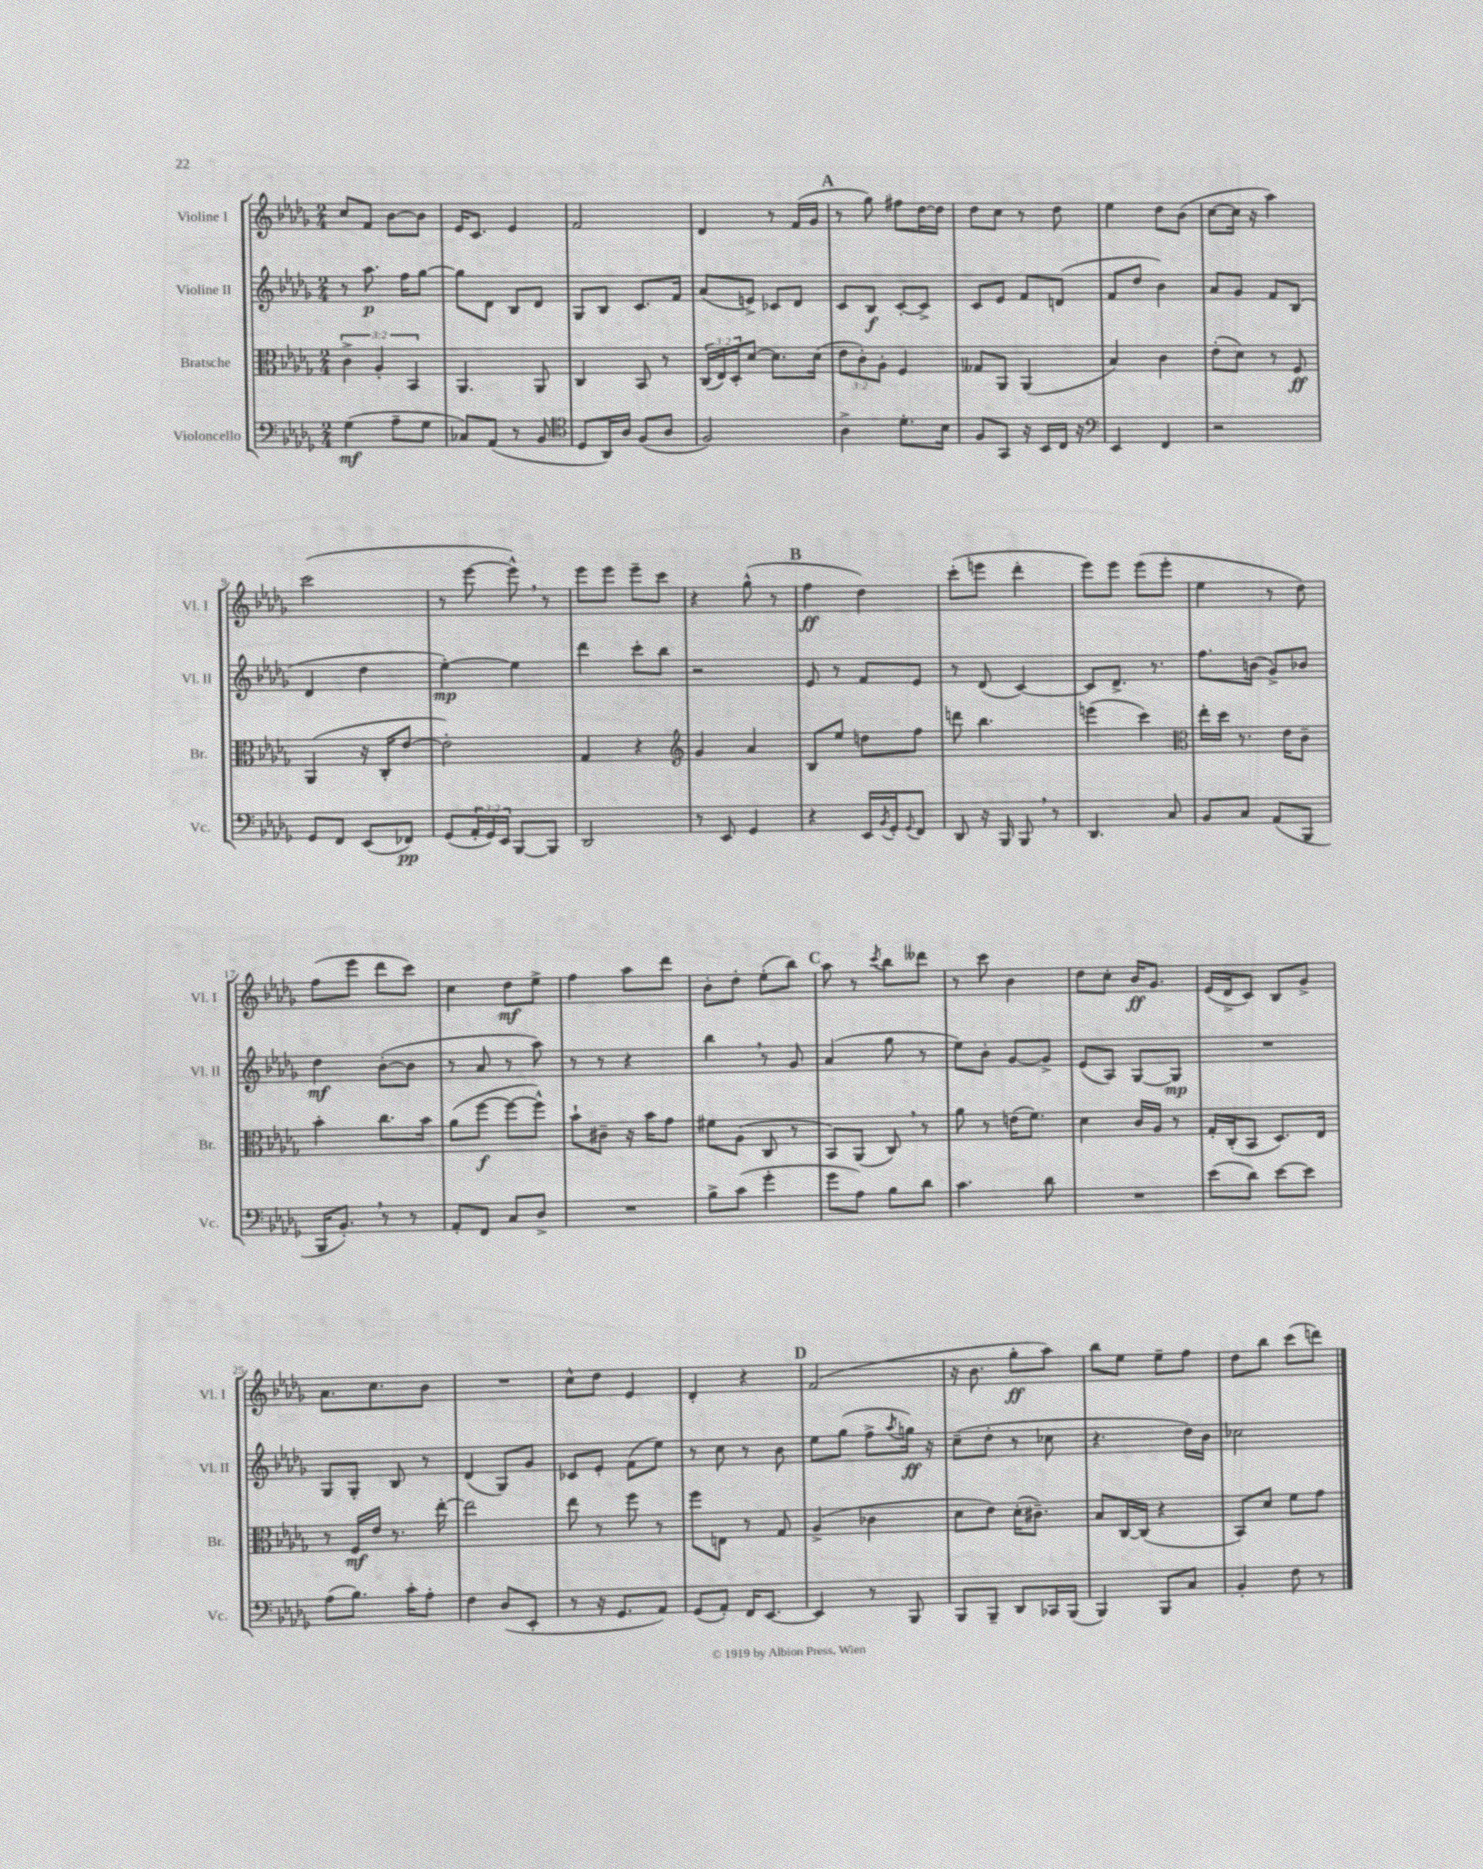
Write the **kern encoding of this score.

**kern	**dynam	**kern	**dynam	**kern	**dynam	**kern	**dynam
*part4	*part4	*part3	*part3	*part2	*part2	*part1	*part1
*staff4	*staff4	*staff3	*staff3	*staff2	*staff2	*staff1	*staff1
*I"Violoncello	*	*I"Bratsche	*	*I"Violine II	*	*I"Violine I	*
*I'Vc.	*	*I'Br.	*	*I'Vl. II	*	*I'Vl. I	*
*clefF4	*	*clefC3	*	*clefG2	*	*clefG2	*
*k[b-e-a-d-g-]	*	*k[b-e-a-d-g-]	*	*k[b-e-a-d-g-]	*	*k[b-e-a-d-g-]	*
*M2/4	*	*M2/4	*	*M2/4	*	*M2/4	*
=1	=1	=1	=1	=1	=1	=1	=1
(4G-\	mf	6c^\	.	8r	.	8cc/L	.
.	.	.	.	8.aa-\	p	8f/J	.
.	.	6A-'/	.	.	.	.	.
8A-~\L	.	.	.	.	.	[8b-\L	.
.	.	.	.	16ff\KL	.	.	.
.	.	6BB-/	.	.	.	.	.
8G-\J	.	.	.	[8gg-\J	.	8b-\J]	.
=2	=2	=2	=2	=2	=2	=2	=2
8C-X/L)	.	4.AA-/	.	8gg-\L]	.	16e-/KL	.
.	.	.	.	.	.	8.c/J	.
(8AA-/J	.	.	.	8d-\J	.	.	.
8r	.	.	.	8B-/L	.	4e-/	.
8BB-/	.	8AA-/	.	8d-/J	.	.	.
=3	=3	=3	=3	=3	=3	=3	=3
*clefC4	*	*	*	*	*	*	*
8D-/L	.	4C/	.	8G-/L	.	2f/	.
16AA-/L)	.	.	.	8B-/J	.	.	.
16A-/JJ	.	.	.	.	.	.	.
(8F/L	.	8BB-/	.	8.c/L	.	.	.
8A-/J	.	8r	.	.	.	.	.
.	.	.	.	16f/Jk	.	.	.
=4	=4	=4	=4	=4	=4	=4	=4
2F/)	.	(24C/LL	.	(8a-/L	.	4d-/	.
.	.	24E-/)	.	.	.	.	.
.	.	24D-'/J	.	.	.	.	.
.	.	[8d-/J	.	8en^/J)	.	.	.
.	.	8.d-\L]	.	8c-X/L	.	8r	.
.	.	.	.	8d-/J	.	(16f/LL	.
.	.	(16d-\Jk	.	.	.	16g-/JJ	.
!!LO:REH:place=s1:t=A
=5	=5	=5	=5	=5	=5	=5	=5
4A-^\	.	12e-\L	.	8c/L	.	8r	.
.	.	12c'\)	.	.	.	.	.
.	.	.	.	8B-/J	f	8gg-\)	.
.	.	12A-'\J	.	.	.	.	.
8.d-'\L	.	4F/	.	[8c'/L	.	8ff#X\L	.
.	.	.	.	8c^/J]	.	[16dd-\L	.
16B-\Jk	.	.	.	.	.	16dd-\JJ]	.
=6	=6	=6	=6	=6	=6	=6	=6
8F/L	.	8G--X/L	.	8c/L	.	8dd-\L	.
8GG-/J	.	8AA-/J	.	8e-/J	.	8cc\J	.
16r	.	(4AA-/	.	8f/L	.	8r	.
16BB-/LL	.	.	.	.	.	.	.
16C/JJ	.	.	.	(8dn/J	.	8dd-\	.
16r	.	.	.	.	.	.	.
=7	=7	=7	=7	=7	=7	=7	=7
*clefF4	*	*	*	*	*	*	*
4EE-/	.	4B-/)	.	8f/L	.	4ee-\	.
.	.	.	.	8dd-/J	.	.	.
4FF/	.	4c\	.	4b-\)	.	8dd-\L	.
.	.	.	.	.	.	(8b-\J	.
=8	=8	=8	=8	=8	=8	=8	=8
2r	.	(8e-'\L	.	8a-/L	.	[8cc\L	.
.	.	8d-\J)	.	8g-/J	.	16cc\Jk]	.
.	.	.	.	.	.	16r	.
.	.	8r	.	8f/L	.	4aa-\)	.
.	.	8F/	ff	(8B-/J	.	.	.
!!LO:LB:g=z
=9	=9	=9	=9	=9	=9	=9	=9
8GG-/L	.	(4AA-/	.	4d-/	.	(2ccc\	.
8FF/J	.	.	.	.	.	.	.
(8EE-/L	.	16r	.	4dd-\	.	.	.
.	.	16C'/KL	.	.	.	.	.
8FF-X/J)	pp	[8e-/J	.	.	.	.	.
=10	=10	=10	=10	=10	=10	=10	=10
(8GG-/L	.	2e-'\])	.	[4ee-'\)	mp	8r	.
24AA-'/L	.	.	.	.	.	[8eee-\	.
24GG-/)	.	.	.	.	.	.	.
24EE-/JJ	.	.	.	.	.	.	.
[8BBB-/L	.	.	.	4ee-\]	.	8eee-^^,\])	.
8BBB-/J]	.	.	.	.	.	8r	.
=11	=11	=11	=11	=11	=11	=11	=11
2DD-/	.	4G-/	.	4ddd-\	.	8eee-\L	.
.	.	.	.	.	.	8eee-\J	.
.	.	4r	.	8ccc'\L	.	8eee-~\L	.
.	.	.	.	8bb-\J	.	8ccc\J	.
=12	=12	=12	=12	=12	=12	=12	=12
*	*	*clefG2	*	*	*	*	*
8r	.	4g-/	.	2r	.	4r	.
8EE-/	.	.	.	.	.	.	.
4GG-/	.	4a-/	.	.	.	(8gg-^^\	.
.	.	.	.	.	.	8r	.
!!LO:REH:place=s1:t=B
=13	=13	=13	=13	=13	=13	=13	=13
4r	.	8B-/L	.	8e-/	.	4ff\	ff
.	.	8ee-/J	.	8r	.	.	.
16EE-/LL	.	8ddn\L	.	8f/L	.	4dd-\)	.
8qBB-/	.	.	.	.	.	.	.
16GG-'/J	.	.	.	.	.	.	.
8qqGG-/	.	.	.	.	.	.	.
8FF/J	.	8ff\J	.	8e-/J	.	.	.
=14	=14	=14	=14	=14	=14	=14	=14
8DD-/	.	8dddn\	.	8r	.	(8ccc'\L	.
16r	.	4.bb-\	.	(8d-/	.	8eeen\J	.
16BBB-/	.	.	.	.	.	.	.
8BBB-,/	.	.	.	[4c/)	.	4ddd-'\	.
8r	.	.	.	.	.	.	.
=15	=15	=15	=15	=15	=15	=15	=15
4.DD-/	.	(4eeen\	.	8c/L]	.	8eee-\L)	.
.	.	.	.	8.d-^/J	.	8eee-\J	.
.	.	4ccc\)	.	.	.	(8eee-\L	.
.	.	.	.	8.r	.	.	.
8C/	.	.	.	.	.	8eee-'\J	.
=16	=16	=16	=16	=16	=16	=16	=16
*	*	*clefC3	*	*	*	*	*
8BB-/L	.	16ee-'\LL	.	8.ff\L	.	4ee-\	.
.	.	16dd-\JJ	.	.	.	.	.
8C/J	.	8.r	.	.	.	.	.
.	.	.	.	(16bn\Jk	.	.	.
(8AA-/L	.	.	.	8g-^/L)	.	8r	.
.	.	16e-\KL	.	.	.	.	.
8BBB-/J	.	8c~\J	.	8b-X/J	.	8dd-\)	.
!!LO:LB:g=z
=17	=17	=17	=17	=17	=17	=17	=17
16BBB-/KL	.	4b-'\	.	4dd-\	mf	(8ff\L	.
8.BB-',/J)	.	.	.	.	.	.	.
.	.	.	.	.	.	8eee-\J	.
8r	.	8.cc\L	.	([8b-'\L	.	8ddd-\L	.
8r	.	.	.	8b-\J]	.	8ccc\J)	.
.	.	16b-\Jk	.	.	.	.	.
=18	=18	=18	=18	=18	=18	=18	=18
8AA-'/L	.	(8a-\L	.	8r	.	4cc\	.
8FF/J	.	[8ff\J	f	8a-/	.	.	.
8C/L	.	8ff\L_	.	8r	.	8dd-\L	mf
8D-^/J	.	8ff^^\J])	.	8aa-\)	.	8ee-^\J	.
=19	=19	=19	=19	=19	=19	=19	=19
2r	.	8b-`\L	.	8r	.	4ff\	.
.	.	8c#X~\J	.	8r	.	.	.
.	.	16r	.	4r	.	8aa-\L	.
.	.	16b-\KL	.	.	.	.	.
.	.	8g-\J	.	.	.	8ddd-\J	.
=20	=20	=20	=20	=20	=20	=20	=20
8B-^\L	.	8f#X\L	.	4bb-,\	.	8b-'\L	.
(8c\J	.	(8A-\J	.	.	.	8dd-'\J	.
4g-'\	.	8C/	.	8r	.	(8ee-'\L	.
.	.	8r	.	8g-/	.	8bb-\J)	.
!!LO:REH:place=s1:t=C
=21	=21	=21	=21	=21	=21	=21	=21
8g-\L	.	8BB-/L)	.	(4a-/	.	8aa-\	.
8A-\J)	.	(8AA-/J	.	.	.	8r	.
.	.	.	.	.	.	8qccc/	.
8B-\L	.	8C,/)	.	8gg-\	.	8bb-\L	.
8d-\J	.	8r	.	8r	.	8ddd--X\J	.
=22	=22	=22	=22	=22	=22	=22	=22
4.c\	.	8a-\	.	8ee-\L)	.	8r	.
.	.	8r	.	8b-'\J	.	8ccc\	.
.	.	(16en\KL	.	[8g-/L	.	4b-\	.
.	.	8.f\J)	.	.	.	.	.
8d-\	.	.	.	8g-^/J]	.	.	.
=23	=23	=23	=23	=23	=23	=23	=23
2r	.	4d-\	.	(8e-/L	.	8dd-\L	.
.	.	.	.	8A-/J)	.	8cc'\J	.
.	.	16c/LL	.	[8G-/L	.	16b-/KL	ff
.	.	16A-/JJ	.	.	.	8.g-/J	.
.	.	8r	.	8G-/J]	mp	.	.
=24	=24	=24	=24	=24	=24	=24	=24
(8e-\L	.	16G-'/LL	.	2r	.	(16e-/LL	.
.	.	(16C'/J	.	.	.	16d-^/J	.
8d-\J)	.	8BB-/J	.	.	.	8c/J)	.
[8e-\L	.	8.D-/L)	.	.	.	8B-/L	.
8e-\J]	.	.	.	.	.	8g-^/J	.
.	.	16E-/Jk	.	.	.	.	.
!!LO:LB:g=z
=25	=25	=25	=25	=25	=25	=25	=25
(8A-\L	.	8r	.	8G-/L	.	8.a-\L	.
8.B-\J)	.	16F/LL	mf	8G-'/J	.	.	.
.	.	16e-/JJ	.	.	.	8.cc\	.
.	.	8.r	.	8B-/	.	.	.
16c'\KL	.	.	.	.	.	.	.
8A-'\J	.	.	.	8r	.	8b-\J	.
.	.	[16ee-'\	.	.	.	.	.
=26	=26	=26	=26	=26	=26	=26	=26
4F\	.	2ee-\]	.	(4d-/	.	2r	.
(8D-/L	.	.	.	8G-/L)	.	.	.
8EE-'/J	.	.	.	8g-/J	.	.	.
=27	=27	=27	=27	=27	=27	=27	=27
8r	.	8ee-\	.	8c-X/L	.	8cc^^\L	.
16r	.	8r	.	8e-'/J	.	8dd-\J	.
8.GG-/L	.	.	.	.	.	.	.
.	.	8ff\	.	(8f\L	.	4e-/	.
8AA-/J)	.	8r	.	8ee-\J)	.	.	.
=28	=28	=28	=28	=28	=28	=28	=28
(8GG-/L	.	8ff\L	.	8r	.	4d-'/	.
8AA-'/J)	.	8En\J	.	8cc\	.	.	.
16FF/KL	.	8r	.	8r	.	4r	.
[8.EE-/J	.	.	.	.	.	.	.
.	.	8G-/	.	8b-\	.	.	.
!!LO:REH:place=s1:t=D
=29	=29	=29	=29	=29	=29	=29	=29
4EE-/]	.	(4A-^/	.	8ee-\L	.	(2f/	.
.	.	.	.	(8gg-\J	.	.	.
8r	.	4c-X\	.	8ff^\L	.	.	.
.	.	.	.	8qaa-/	.	.	.
8BBB-/	.	.	.	16ggn\Jk)	ff	.	.
.	.	.	.	16r	.	.	.
=30	=30	=30	=30	=30	=30	=30	=30
8BBB-/L	.	8d-\L	.	(8cc~\L	.	16r	.
.	.	.	.	.	.	8.b-\	.
8BBB-~/J	.	8e-\J)	.	8dd-'\J	.	.	.
8DD-/L	.	(16d-'\KL	.	8r	.	8gg-'\L	ff
.	.	8.c#X~\J)	.	.	.	.	.
16CC-X/L	.	.	.	8cc-X\	.	8aa-\J)	.
(16BBB-/JJ	.	.	.	.	.	.	.
=31	=31	=31	=31	=31	=31	=31	=31
4BBB-/)	.	8B-/L	.	4.r	.	8bb-\L	.
.	.	[16C/L	.	.	.	8ee-\J	.
.	.	(16C/JJ]	.	.	.	.	.
8BBB-/L	.	4r	.	.	.	8ee-~\L	.
8C/J	.	.	.	16dd-\LL)	.	8ff\J	.
.	.	.	.	16b-\JJ	.	.	.
=32	=32	=32	=32	=32	=32	=32	=32
4BB-'/	.	8BB-/L)	.	2cc-X\	.	8dd-\L	.
.	.	8d-/J	.	.	.	8bb-\J	.
8F\	.	8f\L	.	.	.	(8ccc\L	.
8r	.	8g-\J	.	.	.	8dddn\J)	.
==	==	==	==	==	==	==	==
*-	*-	*-	*-	*-	*-	*-	*-
